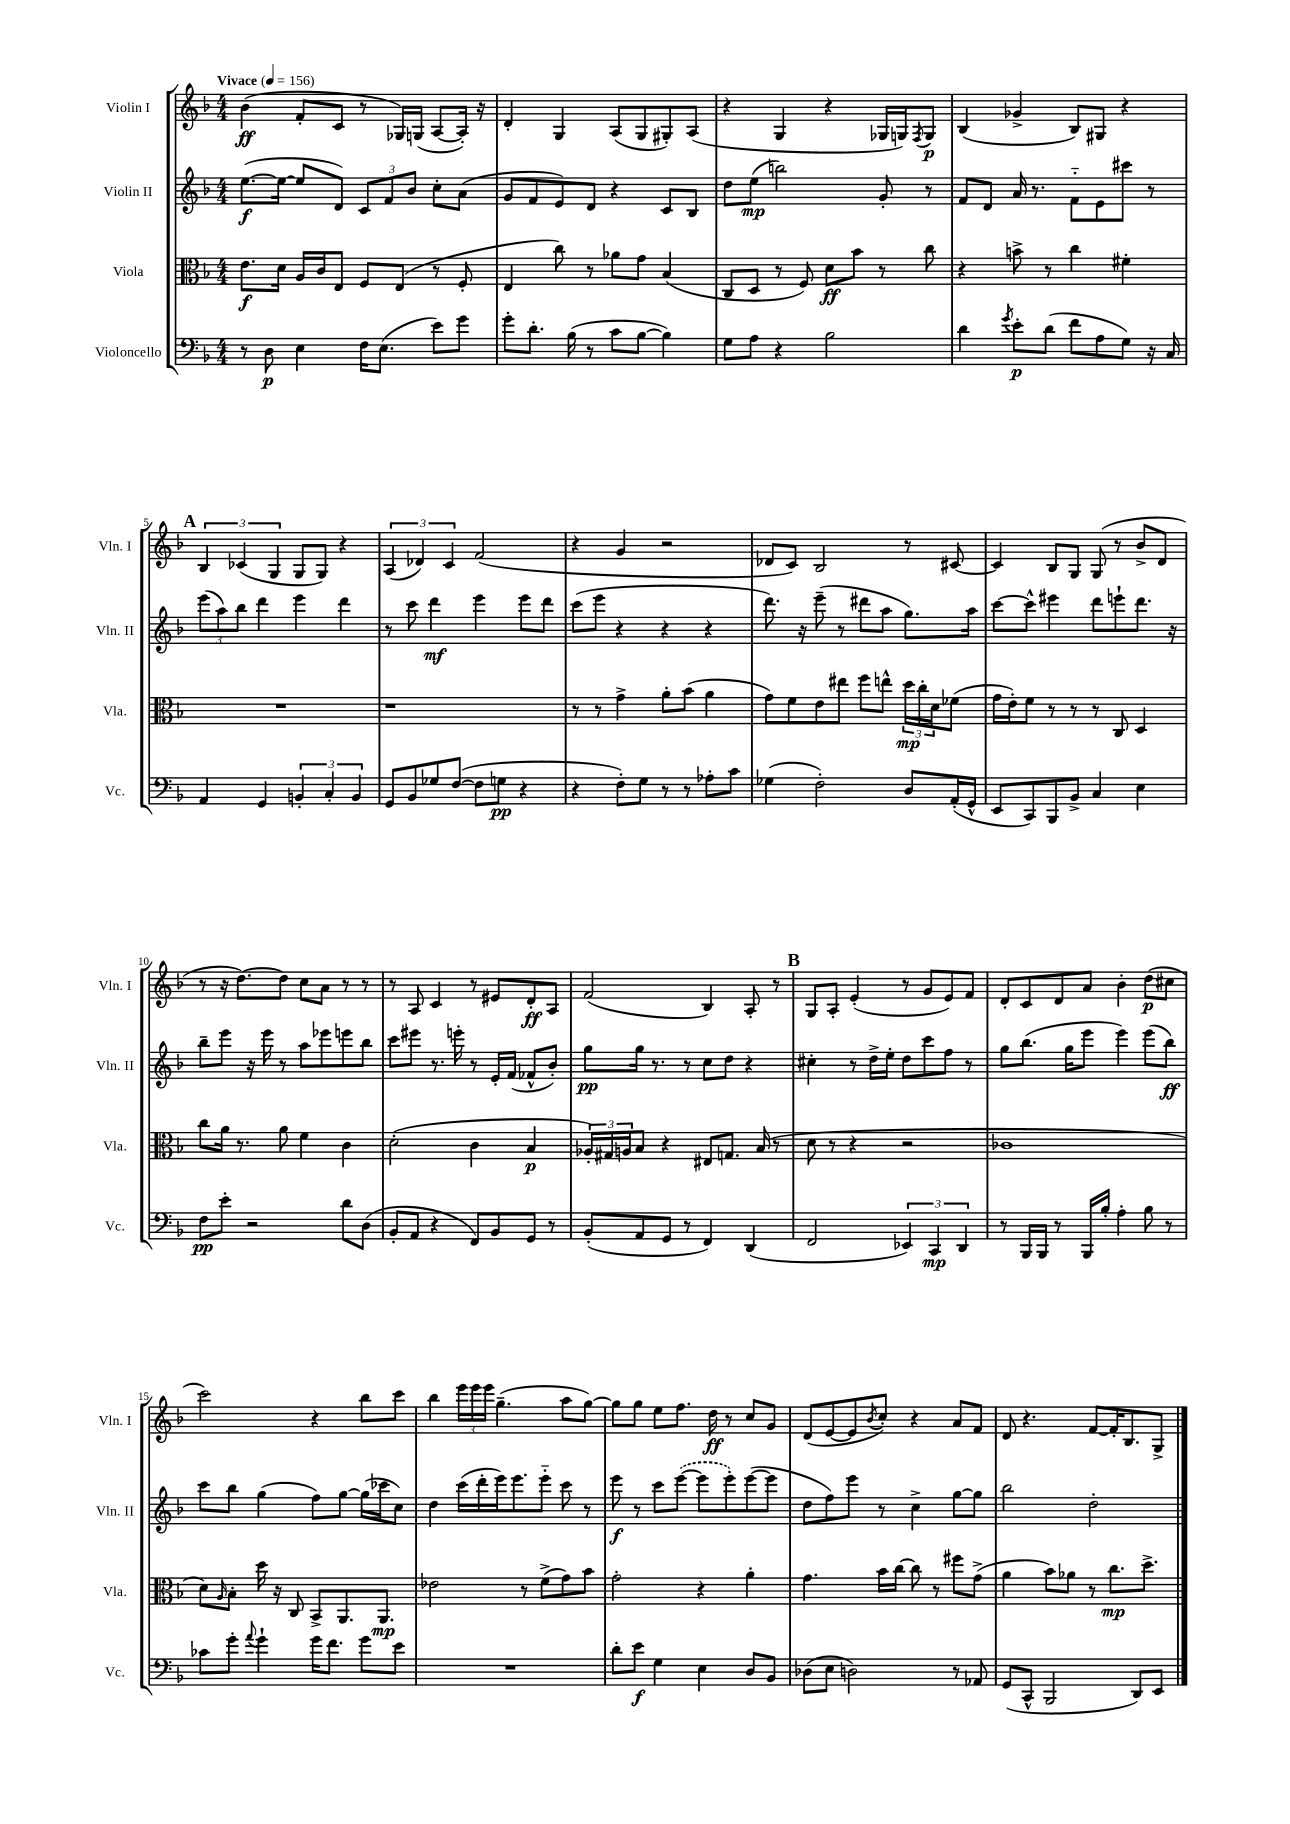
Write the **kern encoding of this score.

**kern	**kern	**kern	**kern
*staff4	*staff3	*staff2	*staff1
*clefF4	*clefC3	*clefG2	*clefG2
*k[b-]	*k[b-]	*k[b-]	*k[b-]
*M4/4	*M4/4	*M4/4	*M4/4
*MM156	*MM156	*MM156	*MM156
8r	8.e	([8.ee	(4b-
8D	.	.	.
.	16d	16ee_	.
4E	16A	8ee]	8f'
.	16c	.	.
.	8E	8d)	8c
16F	8F	12c	8r
(8.E	.	.	.
.	.	12f	.
.	(8E	.	16G-)
.	.	12b-	.
.	.	.	(16G
8e)	8r	8cc'	[8A
8g	8F'	(8a	16A'])
.	.	.	16r
=	=	=	=
8g'	4E	8g	4d'
8.d'	.	8f	.
.	8cc)	8e)	4G
(16B-	.	.	.
8r	8r	8d	.
8c	8a-	4r	(8A
[8B-	8g	.	8G
4B-])	(4B-	8c	8G#')
.	.	8B-	(8A
=	=	=	=
8G	8C	8dd	4r
8A	8D	(8ee	.
4r	8r	2bb)	4G
.	8F)	.	.
2B-	8d	.	4r
.	8b-	.	.
.	8r	8g'	16G-
.	.	.	16G)
.	.	.	8qF
.	8cc	8r	8G
=	=	=	=
4d	4r	8f	(4B-
.	.	8d	.
8qg	.	.	.
8e'	8b^	16a	4g-^
.	.	8.r	.
(8d	8r	.	.
8f	4cc	8f'~	8B-)
8A	.	8e	8G#
8G)	4f#'	8ccc#	4r
16r	.	8r	.
16C	.	.	.
=	=	=	=
4AA	1r	(12eee	6B-
.	.	12aa)	.
.	.	12bb-	(6c-
4GG	.	4ddd	.
.	.	.	6G
6BB'	.	4eee	8G
.	.	.	8G)
6C'	.	.	.
.	.	4ddd	4r
6BB	.	.	.
=	=	=	=
8GG	1r	8r	(6A
8BB-	.	8ccc	.
.	.	.	6d-)
8G-	.	4ddd	.
.	.	.	6c
([8F	.	.	.
8F]	.	4eee	(2f
8G	.	.	.
4r	.	8eee	.
.	.	8ddd	.
=	=	=	=
4r	8r	(8ccc	4r
.	8r	8eee	.
8F')	4g^	4r	4g
8G	.	.	.
8r	8a'	4r	2r
8r	(8b-	.	.
8A-'	4a	4r	.
8c	.	.	.
=	=	=	=
(4G-	8g)	8.ddd)	8d-
.	8f	.	8c)
.	.	16r	.
2F')	8e	(8eee~	2B-
.	8ee#	8r	.
.	8ff	8ddd#	.
.	8ee^^	8aa	.
8D	24dd	8.gg)	8r
.	24cc'	.	.
.	24d	.	.
(16AA'	(8f-	.	[8c#
16GG^^	.	16aa	.
=	=	=	=
8EE	16g	[8ccc	4c#]
.	16e')	.	.
8CC)	8f	8ccc^^]	.
8BBB-	8r	4eee#	8B-
8BB-^	8r	.	8G
4C	8r	8ddd	(8G
.	8C	8eee`	8r
4E	4D	8.ddd	8b-^
.	.	.	8d
.	.	16r	.
=	=	=	=
8F	8cc	8bb-~	8r
8e'	16a	8eee	16r
.	8.r	.	[8.dd)
2r	.	16r	.
.	.	16eee	.
.	8a	8r	8dd]
.	4f	8aa	8cc
.	.	8eee-	8a
8d	4c	8eee	8r
(8D	.	8bb-	8r
=	=	=	=
8BB-'	(2d'	8ccc	8r
8AA	.	8eee#	8A
4r	.	8.r	4c
.	.	16eee'	.
8FF)	4c	8r	8r
8BB-	.	16e'	8e#
.	.	(16f	.
8GG	4B-	8f-^^	8d'
8r	.	8b-')	8A
=	=	=	=
(8BB-'	24A-')	8gg	(2f
.	24G#	.	.
.	24A	.	.
8AA	8B-	16gg	.
.	.	8.r	.
8GG	4r	.	.
8r	.	8r	.
4FF)	8E#	8cc	4B-)
.	8.G	8dd	.
(4DD	.	4r	8A'
.	(16B-	.	.
.	8r	.	8r
=	=	=	=
2FF	8d	4cc#'	8G
.	8r	.	8A'
.	4r	8r	(4e'
.	.	16dd^	.
.	.	16ee'	.
6EE-)	2r	8dd	8r
.	.	8ccc	8g
6CC	.	.	.
.	.	8ff	8e)
6DD	.	.	.
.	.	8r	8f
=	=	=	=
8r	1c-	8gg	8d'
16BBB-	.	(8.bb-	8c
16BBB-	.	.	.
8r	.	.	8d
.	.	16gg	.
16BBB-	.	8eee	8a
16B-'	.	.	.
4A'	.	4eee)	4b-'
8B-	.	(8eee	(8dd
8r	.	8bb-)	8cc#
=	=	=	=
8c-	8d)	8ccc	2ccc)
.	16qqA	.	.
8g'	8B-'	8bb-	.
8qqa	.	.	.
4g`	16dd	(4gg	.
.	16r	.	.
.	8C	.	.
16g	8BB-^	8ff)	4r
8.f	.	.	.
.	8.AA	[8gg	.
8g	.	(16gg]	8bb-
.	8.AA	16ccc-	.
8e	.	8cc)	8ccc
=	=	=	=
1r	2e-	4dd	4bb-
.	.	(16ccc	24eee
.	.	.	24eee
.	.	16ddd'	.
.	.	.	24eee
.	.	16eee)	(4.gg~
.	.	8.eee	.
.	8r	.	.
.	(8f^	8eee'~	.
.	8g)	8ccc	8aa
.	8b-	8r	[8gg)
=	=	=	=
8d'	2g'	8eee	8gg]
8e	.	8r	8gg
4G	.	8ccc	8ee
.	.	([8eee	8.ff
4E	4r	8eee]	.
.	.	.	16dd
.	.	8eee')	8r
8D	4a'	([8eee	8cc
8BB-	.	8eee]	8g
=	=	=	=
(8D-	4.g	8dd	(8d
8E	.	8ff)	[8e
2D)	.	8eee	8e]
.	.	.	8qb-
.	16b-	8r	8cc')
.	[16cc	.	.
.	8cc]	4cc^	4r
.	8r	.	.
8r	8ff#	[8gg	8a
8AA-	(8g^	8gg]	8f
=	=	=	=
(8GG	4a	2bb-	8d
8CC^^	.	.	4.r
2BBB-	8b-)	.	.
.	8a-	.	.
.	8r	2dd'	[8f
.	8.cc	.	16f']
.	.	.	8.B-
8DD)	.	.	.
.	8.dd^	.	.
8EE	.	.	8G^
==	==	==	==
*-	*-	*-	*-
